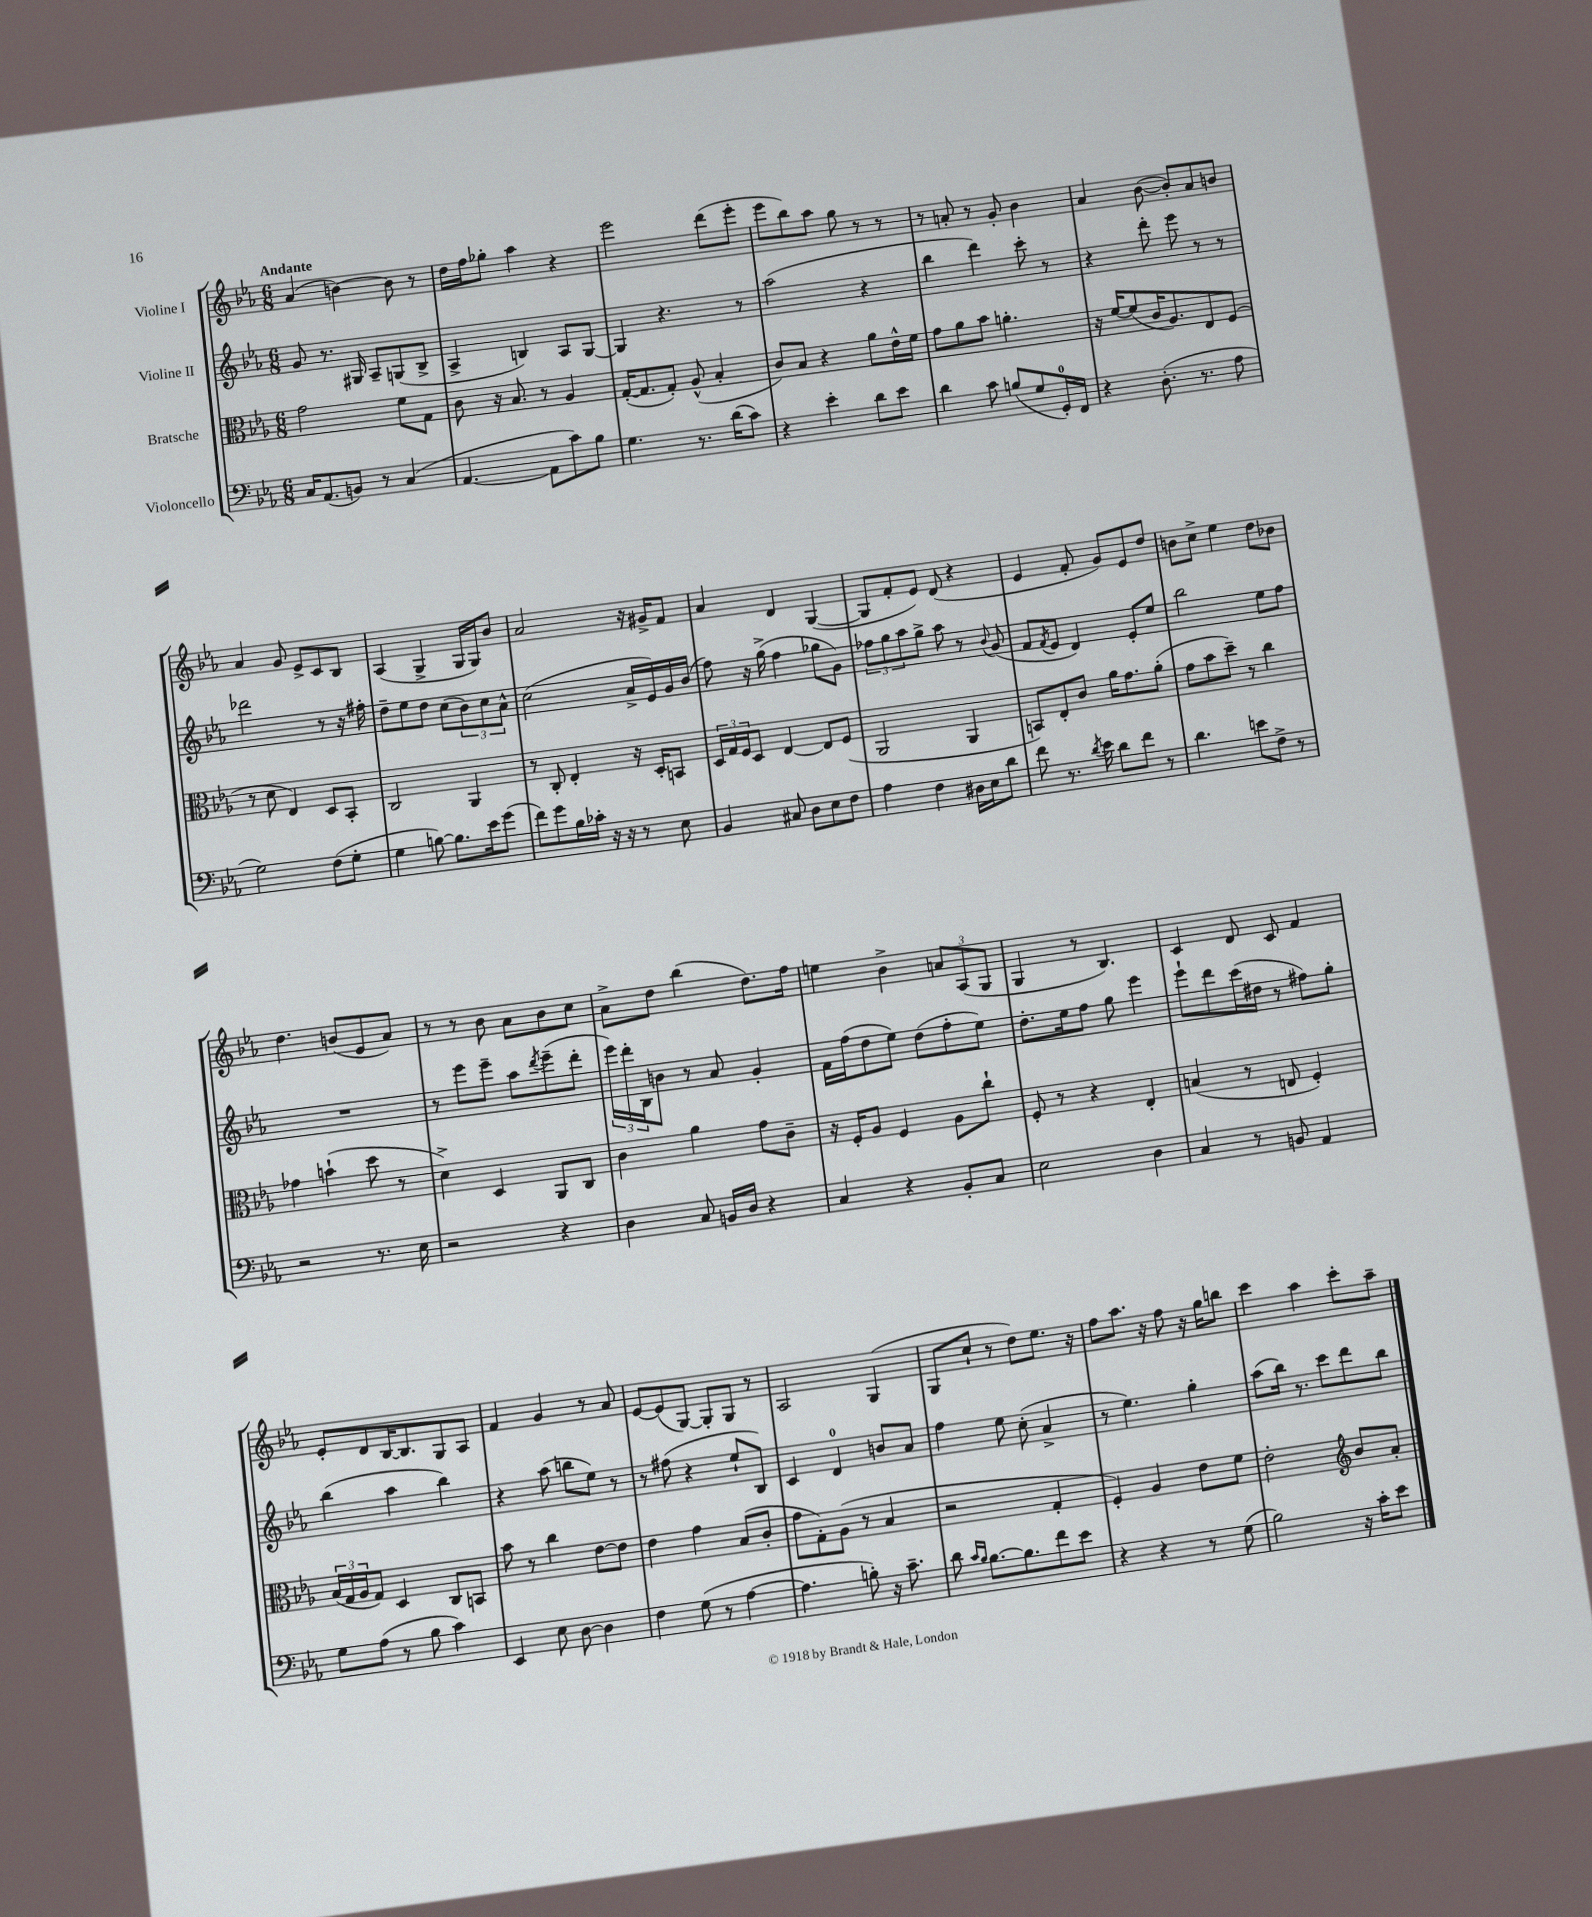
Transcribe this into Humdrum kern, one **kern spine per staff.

**kern	**kern	**kern	**kern
*staff4	*staff3	*staff2	*staff1
*clefF4	*clefC3	*clefG2	*clefG2
*k[b-e-a-]	*k[b-e-a-]	*k[b-e-a-]	*k[b-e-a-]
*M6/8	*M6/8	*M6/8	*M6/8
16C/LK	2g\	8g/	(4a-/
(8.AA-/	.	.	.
.	.	8.r	.
8BB/J)	.	.	[4b\)
.	.	16G#/	.
8r	.	8A-~/L	.
(4C/	8f\L	(8G/	8b\]
.	8G\J	8B-^/J	8r
=	=	=	=
[4.AA-/	8c\	4A-^/	16dd\LL
.	.	.	16ff\J
.	16r	.	8gg-'\J
.	8.B-/	.	.
.	.	4B/)	4aa-\
8AA-\]L	8r	.	.
8c\)	4A-/	8A-/L	4r
8B-\J	.	[8G/J	.
=	=	=	=
4.G\	([16G'/LK	4G/]	2eee-\
.	8.G/]	.	.
.	8G'/J)	4.r	.
8.r	(8A-^^/	.	.
.	4B-'/	.	(8ddd\L
(16d\LK	.	.	.
8c\J)	.	8r	8eee-'\J
=	=	=	=
4r	8c/L)	(2aa-\	8eee-\L
.	8B-/J	.	8bb-\)
4e-'\	4r	.	8aa-\J
.	.	.	8gg\
8d\L	8a-\L	4r	8r
8e-\J	16e-^^\L	.	8r
.	16f\JJ	.	.
=	=	=	=
4d\	8g\L	4bb-\	8r
.	8a-\	.	8a'/
8c\	8b-\J	4ddd\)	8r
(8B/L	4.a'\	.	8g'/
8G/	.	8ccc'\	4b-\
16GG'/L)	.	8r	.
16FF/JJ	.	.	.
=	=	=	=
4r	16r	4r	4a-/
.	[16f/LK	.	.
.	(8f/]	.	.
(8.D'\	16c/K	8ddd'\	([8b-\
.	8.A-/)	.	.
.	.	8eee-\	8b-'/]L)
8.r	.	.	.
.	8E-/	8r	8a-/
8A-\	(8F/J	8r	8b/J
=	=	=	=
2G\)	8r	2ddd-\	4a-/
.	8d\	.	.
.	4E-/)	.	8g/
.	.	.	8e-^/L
(8F\L	8D/L	8r	8c/
8G'\J	8BB-'/J	16r	8B-/J
.	.	16ff#'\	.
=	=	=	=
4G\	2C/	8dd~\L	(4A-/
.	.	8ee-\	.
[8B\)	.	8dd\J	4G^/
8.B\]L	.	(8cc\L	.
.	4AA-/	12b-\)	16G/LL
16e-\k	.	.	16G/J)
.	.	12cc\	.
(8g\J	.	.	8b-/J
.	.	12a-^^\J	.
=	=	=	=
8f\L)	8r	(2cc\	2a-/
8g\	8C'/	.	.
16B-\L	4E-'/	.	.
16c-'\JJ	.	.	.
16r	.	.	.
16r	.	.	.
8r	16r	16a-^/LL	16r
.	16D'/LK	16e-/)	16g#^/LK
8E-\	8BB/J	16g/	8f/J
.	.	(16b-/JJ	.
=	=	=	=
4BB-/	24D/LL	8ff\)	4a-/
.	24G/	.	.
.	24F/J	.	.
.	8D/J	16r	.
.	.	(16gg^\	.
8C#/	[4E-/	4ff\	4d/
8D\L	.	.	.
8E-\	8E-/]L	8gg-\L	([4G/
8F\J	(8F/J	8g\J)	.
=	=	=	=
4A-\	2AA-/	12ff-\L	8G/]L
.	.	12gg\	.
.	.	.	8f'/
.	.	12aa-\	.
4F\	.	8gg^\J	8e-/J)
.	.	8aa-\	(8d/
16D#\LL	4AA-/	8r	4r
16E-\J	.	.	.
.	.	8qqb-/	.
8d\J	.	(8g/	.
=	=	=	=
8f\	8BB/L)	8f/L	4e-/
.	.	8qf/	.
8.r	8E-'/	8e-/J	.
.	8c/J	4d/)	8f'/
8qd/	.	.	.
16e-\	.	.	.
8d\L	16a-\LK	.	8g/L)
.	8.g\	.	.
8f\J	.	8e-'/L	8e-/
8r	(8a-'\J	8ee-/J	8dd/J
=	=	=	=
4.d\	8g\L	2bb-\	8b\L
.	8b-\	.	8cc^\J
.	8dd~\J)	.	4ee-\
8e\L	8r	.	.
8F^\J	4cc\	8ee-\L	8dd\L
8r	.	8ff\J	8b-\J
=	=	=	=
2r	4g-\	2.r	4.dd\
.	(4b`\	.	.
.	.	.	(8b/L
8.r	8dd\	.	8e-/
.	8r	.	8a-/J)
16E-\	.	.	.
=	=	=	=
2r	4d^\)	8r	8r
.	.	8eee-\L	8r
.	4D/	8eee-~\J	8b-\
.	.	8aa-\L	8a-\L
.	.	8qddd/	.
4r	8AA-/L	(8eee-~\	8b-\
.	8C/J	8ddd'\J	8cc\J
=	=	=	=
4D\	4c\	24eee-\LL)	8a-^\L
.	.	24ddd'\	.
.	.	24B-\J	.
.	.	8b\J	8dd\J
8C/	4a-\	8r	(4bb-\
16BB/LL	.	8a-/	.
16D/JJ	.	.	.
4r	8g\L	4g'/	8.dd\L)
.	8c~\J	.	.
.	.	.	16ff\Jk
=	=	=	=
4C/	16r	16f\LL	4ee\
.	16F'/LK	(16ff\J	.
.	8A-/J	8dd\	.
4r	4F/	8ee-\J)	4b-^\
.	.	(8dd\L	.
8BB-'/L	8A-\L	8ff'\	12a/L
.	.	.	(12A-/
8C/J	8cc`\J	8ee-\J)	.
.	.	.	12G/J
=	=	=	=
2E-\	8F'/	8.dd'\L	4G/
.	8r	.	.
.	.	16ee-\k	.
.	4r	8ff\J	8r
.	.	8gg\	4.B-/)
4D\	4E-'/	4eee-\	.
=	=	=	=
4C/	(4B/	8eee-`\L	4c/
.	.	8ddd\	.
8r	8r	(16ccc\L	8d/
.	.	16dd#\JJ	.
8BB/	8E/	8r	8c/
4AA-/	4F'/)	8ff#\L)	4f/
.	.	8gg'\J	.
=	=	=	=
8G\L	(24B-/LL	(4bb-\	8e-'/L
.	24G/	.	.
.	24A-/J	.	.
(8A-\J	8G/J)	.	8d/
8r	4D/	4aa-\	[16B-/K
.	.	.	8.B-/]
8B-\	.	.	.
4c\)	8C/L	4bb-\)	8G/
.	8BB/J	.	8A-/J
=	=	=	=
4EE-/	8b-\	4r	4f/
.	8r	.	.
8E-\	4cc\	(8aa-\	4g/
[8D\	.	8bb\L	.
4D\]	[8e-\L	8ee-\J)	8r
.	8e-\]J	8r	8a-/
=	=	=	=
4F\	4e-\	8r	[8e-/L
.	.	(8ff#\	(8e-/]
(8G\	4g\	4r	[8G/J)
8r	.	.	8G'/]L
[4A-\	(8B-/L	8ee-`/L	8G/J
.	8c'/J	8B-/J)	8r
=	=	=	=
4.A-\]	8g\L	4c/	2A-/
.	8G'\)	.	.
.	(8A-\J	4d/	.
8B'\)	8r	.	.
16r	4B-/	8b/L	(4G/
8.c~\	.	.	.
.	.	8a-/J	.
=	=	=	=
8d\	2r	4ff\	8G/L
16qqc/LL	.	.	.
16qqB-/JJ	.	.	.
[8.B-\L	.	.	8cc`/J
.	.	8ee-\	8r
8.B-\]	.	.	.
.	.	(8cc'\	8dd\L)
8f\	4G'/	4a-^/	8.ee-\J
8e-\J	.	.	.
.	.	.	16r
=	=	=	=
4r	4F'/)	8r	8ff\L
.	.	4.ee-\)	8.aa-\J
4r	4A-/	.	.
.	.	.	16r
.	.	.	8ff\
8r	8e-\L	4gg'\	16r
.	.	.	16gg\LK
(8G\	8f\J	.	8bb\J
=	=	=	=
2B-\)	2e-'\	(8aa-\L	4ccc\
.	.	16bb-\Jk)	.
.	.	8.r	.
.	.	.	4aa-\
.	.	8ccc\L	.
*	*clefG2	*	*
16r	8b-/L	8ddd\	8ccc'\L
16c'\LK	.	.	.
8e-\J	8a-'/J	8bb-\J	8aa-~\J
==	==	==	==
*-	*-	*-	*-
